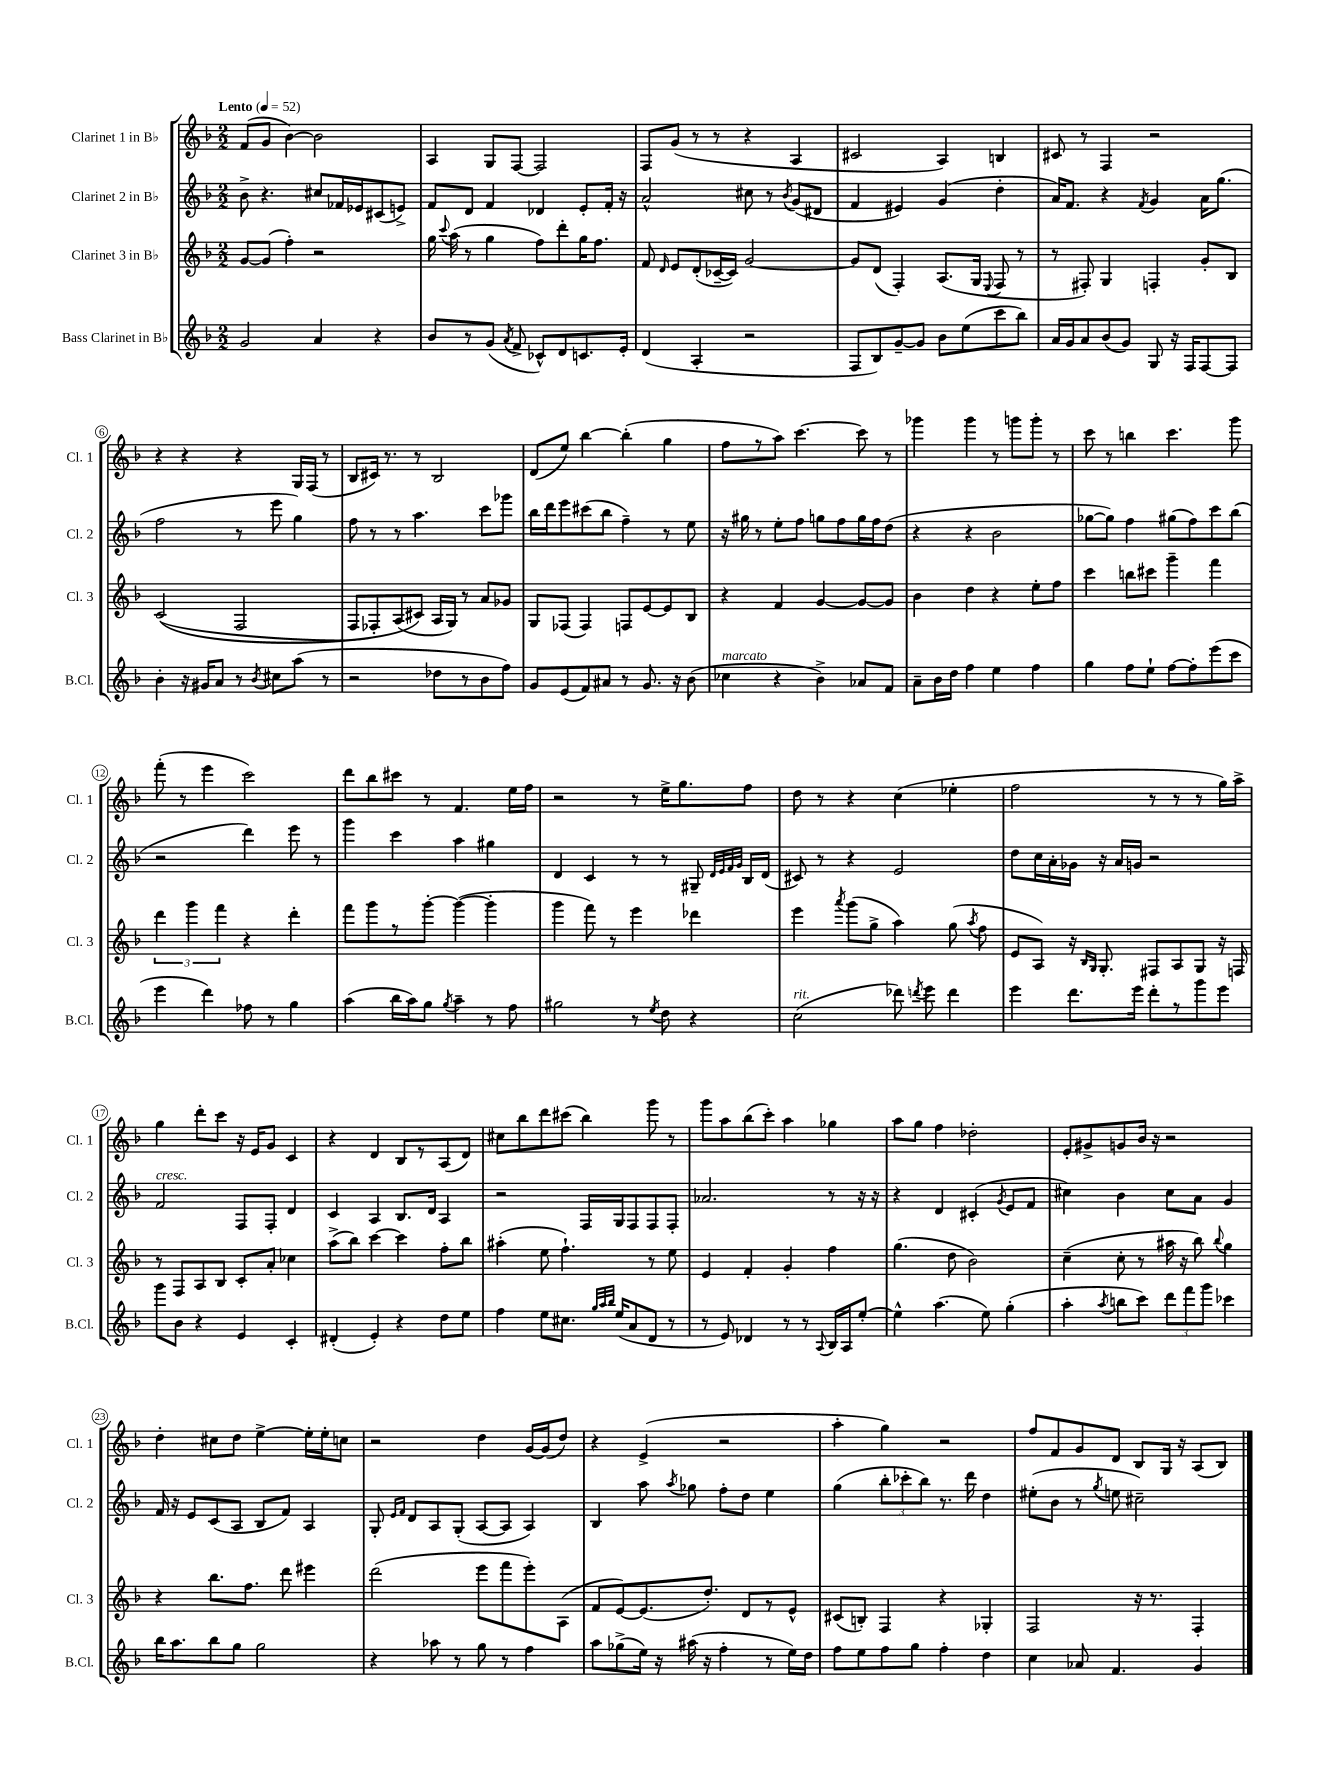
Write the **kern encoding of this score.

**kern	**kern	**kern	**kern
*staff4	*staff3	*staff2	*staff1
*clefG2	*clefG2	*clefG2	*clefG2
*k[b-]	*k[b-]	*k[b-]	*k[b-]
*M2/2	*M2/2	*M2/2	*M2/2
*MM52	*MM52	*MM52	*MM52
2g	[8g	8b-^	(8f
.	(8g]	4.r	8g
.	4ff')	.	[4b-)
4a	2r	8cc#	2b-]
.	.	16f-	.
.	.	16e-	.
4r	.	(8c#	.
.	.	8e^)	.
=	=	=	=
8b-	16gg	8f	4A
.	8qqccc	.	.
.	(16aa	.	.
8r	8r	8d	.
(8g	4gg	4f	8G
8qa	.	.	.
8f^	.	.	[8F
8c-^^)	8ff)	4d-	2F]
8d	8ddd'	.	.
8.c	16gg	8e'	.
.	8.ff	.	.
.	.	16f'	.
16e'	.	16r	.
=	=	=	=
(4d	8f	2a^^	8F
.	16qqd	.	.
.	8e	.	(8g
4A'	(8d'	.	8r
.	[16c-~	.	8r
.	16c-])	.	.
2r	[2g	8cc#	4r
.	.	8r	.
.	.	8qb-	.
.	.	(8g	4A
.	.	8d#	.
=	=	=	=
8F	8g]	4f	2c#
8B-)	(8d	.	.
[8g~	4F')	4e#)	.
8g]	.	.	.
8b-	(8.A	(4g	4A)
(8ee	.	.	.
.	16G	.	.
.	8qqE	.	.
8ccc	8F	4dd'	4B
8bb-)	8r	.	.
=	=	=	=
16a	8r	16a)	8c#
16g	.	8.f	.
8a	8F#')	.	8r
(8b-	4G	4r	4F
8g)	.	.	.
.	.	8qf	.
8G	4F'	4g	2r
16r	.	.	.
16F	.	.	.
[8F	8g'	16a	.
.	.	(8.gg	.
8F]	8B-	.	.
=	=	=	=
4b-'	&((2c	2ff	4r
16r	.	.	4r
16g#	.	.	.
8a	.	.	.
8r	2F	8r	4r
8qb-	.	.	.
8cc#	.	8eee	.
(8aa	.	4gg)	16G
.	.	.	(16F
8r	.	.	8r
=	=	=	=
2r	8F	8ff	8B-
.	8F-')	8r	16c#)
.	.	.	8.r
.	(8A	8r	.
.	8c#&)	4.aa	8r
8dd-	16A	.	2B-
.	16G)	.	.
8r	8r	.	.
8b-	8a	8ccc	.
8ff)	8g-	8ggg-	.
=	=	=	=
8g	8G	16bb-	(8d
.	.	16ddd	.
(8e	(8F-	8eee	8ee)
8f)	4F-)	(8ccc#	[4bb-
8a#	.	8bb-	.
8r	8F	4ff~)	(4bb-']
8.g	[8e	.	.
.	8e]	8r	4gg
16r	.	.	.
(8b-	8B-	8ee	.
=	=	=	=
4cc-	4r	16r	8ff
.	.	16gg#	.
.	.	8r	8r
4r	4f	8ee'	8aa)
.	.	8ff	[4.ccc
4b-^)	[4g	8gg	.
.	.	8ff	.
8a-	8g_	16gg	8ccc]
.	.	16ff	.
8f	8g]	(8dd	8r
=	=	=	=
8a~	4b-	4r	4ggg-
16b-	.	.	.
16dd	.	.	.
4ff	4dd	4r	4ggg-
4ee	4r	2b-	8r
.	.	.	8ggg
4ff	8ee'	.	8ggg'
.	8ff	.	8r
=	=	=	=
4gg	4ccc	[8gg-	8ccc
.	.	8gg-])	8r
8ff	8bb	4ff	4bb
8ee`	8ccc#	.	.
[8ff	4ggg~	(8gg#	4.ccc
8ff']	.	8ff)	.
(8eee	4fff	8ccc	.
8ccc	.	(8bb-	8ggg
=	=	=	=
4eee	6ddd	2r	(8fff'
.	.	.	8r
.	6ggg	.	.
4ddd)	.	.	4eee
.	6fff	.	.
8ff-	4r	4ddd)	2ccc)
8r	.	.	.
4gg	4ddd'	8eee	.
.	.	8r	.
=	=	=	=
(4aa	8fff	4ggg	8ddd
.	8ggg	.	8bb-
16bb-	8r	4ccc	8ccc#
16aa)	.	.	.
8gg	[8ggg'	.	8r
8qgg	.	.	.
4aa~	(4ggg_	4aa	4.f
8r	4ggg']	4gg#	.
8ff	.	.	16ee
.	.	.	16ff
=	=	=	=
2gg#	4ggg	4d	2r
.	8fff)	4c	.
.	8r	.	.
8r	4eee	8r	8r
8qee	.	.	.
8dd	.	8r	16ee^
.	.	.	8.gg
4r	4ddd-	8G#~	.
.	.	32qqd	.
.	.	32qqe	.
.	.	32qqf	.
.	.	32qqg	.
.	.	16B-	8ff
.	.	(16d	.
=	=	=	=
(2cc	4eee	8c#)	8dd
.	.	8r	8r
.	8qaaa	.	.
.	(8ggg	4r	4r
.	8gg^	.	.
8ddd-)	4aa)	2e	(4cc
8qddd	.	.	.
8eee	.	.	.
4ddd	(8gg	.	4ee-'
.	8qaa	.	.
.	8ff	.	.
=	=	=	=
4eee	8e	8dd	2ff
.	8A)	16cc	.
.	.	16a'	.
8.ddd	16r	16g-	.
.	16qqB-	.	.
.	16qqG	.	.
.	8.G'	16r	.
.	.	16a	.
16eee	.	16g	.
8ddd'	8F#	2r	8r
8r	8A	.	8r
8ggg	8G	.	8r
8eee	16r	.	16gg)
.	16F	.	16aa^
=	=	=	=
8ggg	8r	2f	4gg
8b-	8F	.	.
4r	8A	.	8ddd'
.	8B-	.	8ccc
4e	8c'	8F	16r
.	.	.	16e
.	8a'	8F'	8g
4c'	4cc-	4d	4c
=	=	=	=
(4d#'	(8aa^	4c	4r
.	8bb-)	.	.
4e')	[4ccc	4A	4d
4r	4ccc]	8.B-	8B-
.	.	.	8r
.	.	16d	.
8dd	8ff'	4A	(8A
8ee	8bb-	.	8d)
=	=	=	=
4ff	(4aa#'	2r	8cc#
.	.	.	8bb-
8ee	8ee	.	8ddd
8.cc#	4.ff`)	.	(8ccc#
.	.	16F	4bb-)
32qqgg	.	.	.
32qqaa	.	.	.
32qqbb-	.	.	.
(16ee	.	16G	.
8a	.	8F	.
8d	8r	8F	8ggg
8r	8ee	8F'	8r
=	=	=	=
8r	4e	2.a-	8ggg
8e)	.	.	8aa
4d-	4f'	.	(8bb-
.	.	.	8ccc')
8r	4g'	.	4aa
8r	.	.	.
8qqA	.	.	.
16B-	4ff	8r	4gg-
16A	.	.	.
[8ee'	.	16r	.
.	.	16r	.
=	=	=	=
4ee^^]	(4.gg	4r	8aa
.	.	.	8gg
(4.aa	.	4d	4ff
.	8dd	.	.
.	2b-)	(4c#'	2dd-'
8ee)	.	.	.
.	.	8qg	.
(4gg'	.	8e	.
.	.	8f	.
=	=	=	=
4aa'	(4cc~	4cc#)	8e'
.	.	.	8g#^
8qaa	.	.	.
8bb	8cc'	4b-	8g
8ccc)	8r	.	16b-
.	.	.	16r
12ddd	16aa#	8cc#	2r
.	16r	.	.
12fff	.	.	.
.	8bb-)	8a	.
12ggg	.	.	.
.	8qqbb-	.	.
4ccc-	4gg	4g	.
=	=	=	=
16bb-	4r	16f	4dd'
8.aa	.	16r	.
.	.	8e	.
8bb-	8.bb-	(8c	8cc#
8gg	.	8A	8dd
.	8.ff	.	.
2gg	.	8B-	[4ee^
.	8ddd	8f)	.
.	4eee#	4A	16ee']
.	.	.	16ee'
.	.	.	8cc
=	=	=	=
4r	(2ddd	8G'	2r
.	.	16qqe	.
.	.	16qqf	.
.	.	8d	.
8aa-	.	8A	.
8r	.	(8G'	.
8gg	8eee	[8A	4dd
8r	8fff	8A]	.
4ff	8eee')	4A)	[16g
.	.	.	(16g]
.	(8A	.	8dd)
=	=	=	=
8aa	8f	4B-	4r
(8gg-^	[8e)	.	.
16ee)	(8.e]	8aa	(4e^
16r	.	.	.
.	.	8qaa	.
(16aa#	.	8gg-	.
16r	8.dd')	.	.
4ff'	.	8ff'	2r
.	8d	8dd	.
8r	8r	4ee	.
16ee)	8e^^	.	.
16dd	.	.	.
=	=	=	=
8ff	(8c#	(4gg	4aa'
8ee	8B')	.	.
8ff	4F	12bb-'	4gg)
.	.	12ccc-'	.
8gg	.	.	.
.	.	12bb-)	.
4ff'	4r	8.r	2r
.	.	16ddd	.
4dd	4G-'	4dd	.
=	=	=	=
4cc	2F	(8ee#'	8ff
.	.	8b-	8f
8a-	.	8r	8g
.	.	8qgg	.
4.f	.	8ee	8d
.	16r	2cc#~)	8B-
.	8.r	.	.
.	.	.	16G
.	.	.	16r
4g	4F'	.	(8A
.	.	.	8B-)
==	==	==	==
*-	*-	*-	*-
